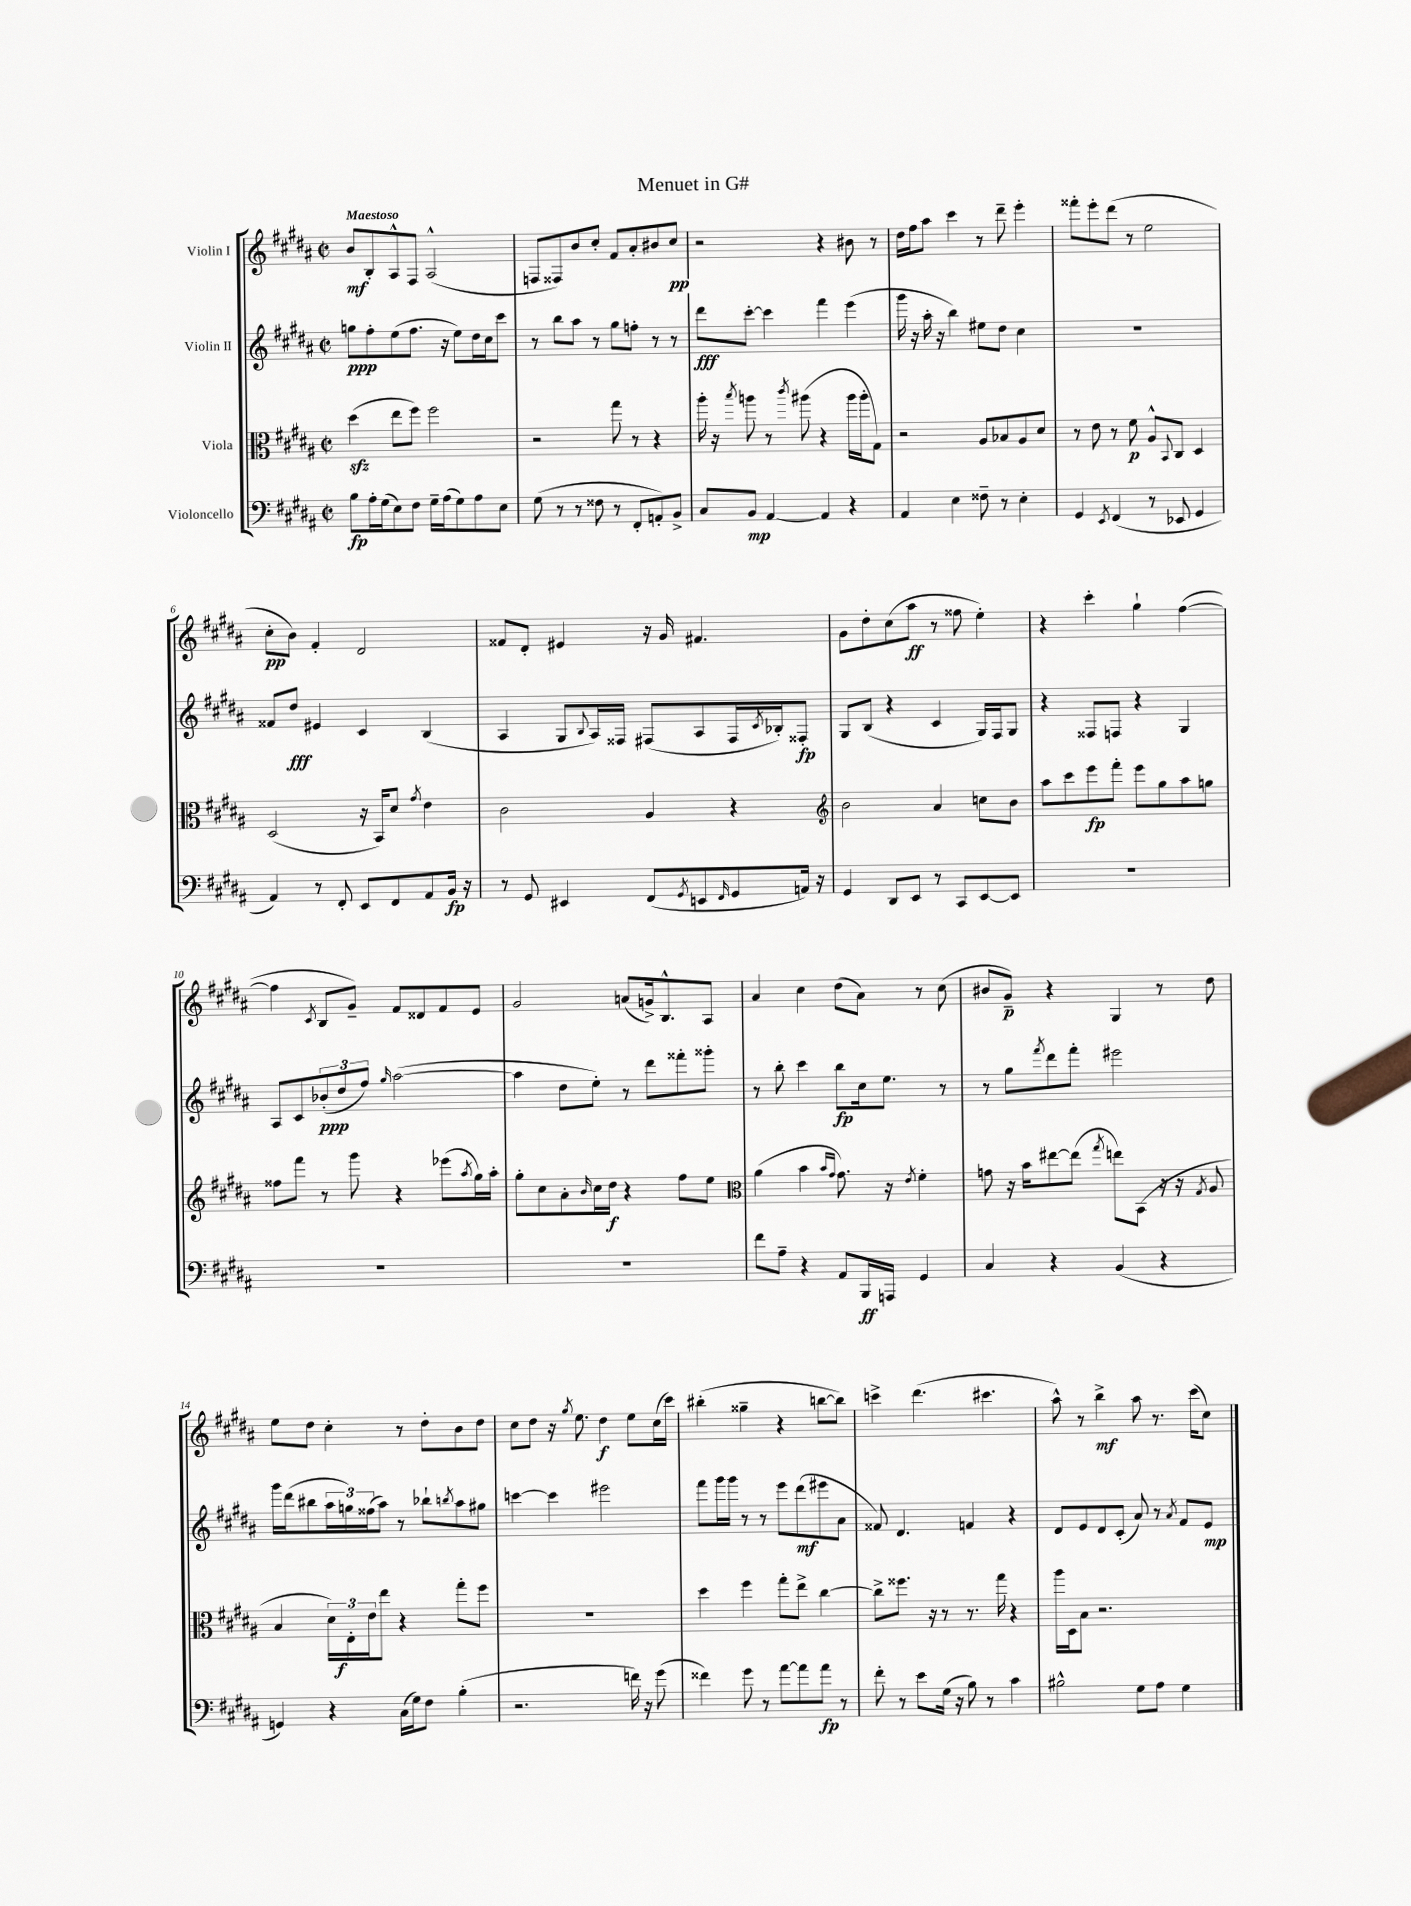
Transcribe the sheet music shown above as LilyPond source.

\header { title = "Menuet in G#" }
<<
\new StaffGroup <<
\new Staff = "s0" \with { instrumentName = "Violin I" } {
    \clef treble \key b \major \defaultTimeSignature \time 2/2 \tempo "Maestoso"
    b'8\mf b8-. ais8-^ fis8 ais2-^( |
    f8 fisis8) b'8 cis''8-. fis'8 ais'8-. bis'8 cis''8\pp |
    r2 r4 bis'8 r8 |
    dis''16 fis''16 ais''8 cis'''4 r8 dis'''8-- e'''4-. |
    fisis'''8-. e'''8-. dis'''8( r8 e''2 |
    cis''8-.\pp b'8) fis'4-. dis'2 |
    fisis'8 dis'8-. eis'4 r16 gis'16 fis'4. |
    gis'8 dis''8-. cis''8( ais''8\ff r8 fisis''8 e''4-.) |
    r4 cis'''4-. gis''4-! fis''4~( |
    fis''4 \acciaccatura { cis'8 } b8 gis'8--) fis'8 disis'8 fis'8 e'8 |
    gis'2 a'8( g'16->) b8.-^ ais8 |
    ais'4 cis''4 dis''8( ais'8) r8 cis''8( |
    bis'8 gis'8--\p) r4 gis4 r8 dis''8 |
    e''8 dis''8 cis''4-. r8 dis''8-. b'8 dis''8 |
    cis''8 dis''8 r16 \acciaccatura { gis''8 } e''8. dis''4\f e''8 cis''16( cis'''16) |
    bis''4-.( gisis''4-- r4 b''8~ b''8) |
    c'''4-> dis'''4.( cis'''4. |
    ais''8-^) r8 b''4->\mf ais''8 r8. cis'''16( cis''8) \bar "|." |
}
\new Staff = "s1" \with { instrumentName = "Violin II" } {
    \clef treble \key b \major \defaultTimeSignature \time 2/2
    g''8\ppp fis''8-. e''8( fis''8. r16 e''8) dis''16 cis''16 cis'''8 |
    r8 b''8 ais''8 r8 gis''8 f''8-. r8 r8 |
    dis'''8\fff cis'''8~-. cis'''4 fis'''4 e'''4( |
    gis'''16 r16 ais''16-. r16 b''4) eis''8 dis''8 cis''4 |
    R1 |
    fisis'8 dis''8\fff eis'4 cis'4 b4( |
    ais4 gis8 \appoggiatura { b8 } ais16) fisis16 fis8( ais8 fis16 \acciaccatura { cis'8 } bes16-.) fisis8-.\fp |
    gis8 b8( r4 cis'4 gis16) fis16 gis8 |
    r4 fisis8 f8 r4 gis4 |
    ais8 cis'8 \tuplet 3/2 { bes'8-.\ppp( dis''8 fis''8) } \grace { gis''16 } ais''2~( |
    ais''4 dis''8 e''8-.) r8 dis'''8 fisis'''8-. gisis'''8-. |
    r8 b''8-. cis'''4 b''8\fp cis''16 e''8. r8 |
    r8 gis''8 \acciaccatura { fis'''8 } dis'''8 fis'''8-. eis'''2 |
    gis'''16 dis'''16( bis''8 \tuplet 3/2 { ais''16 g''16) fisis''16( } ais''8) r8 bes''8-! \acciaccatura { b''8 } ais''8 gis''8 |
    c'''4~ c'''4 eis'''2 |
    fis'''8 gis'''16 gis'''16 r8 r8 e'''8 dis'''8\mf( eis'''8 ais'8 |
    fisis'8) dis'4. f'4 r4 |
    dis'8 e'8 dis'8 cis'8-.( ais'8) r8 \acciaccatura { ais'8 } fis'8 e'8\mp \bar "|." |
}
\new Staff = "s2" \with { instrumentName = "Viola" } {
    \clef alto \key b \major \defaultTimeSignature \time 2/2
    dis''4\sfz( e''8 fis''8) fis''2 |
    r2 gis''8 r8 r4 |
    ais''16-. r16 \acciaccatura { b''8 } a''8 r8 \acciaccatura { cis'''8 } ais''8( r4 ais''16 ais''16-. gis8) |
    r2 ais8 bes8 ais8 dis'8 |
    r8 e'8 r8 fis'8\p ais8-^ \appoggiatura { b,8 } cis8 dis4 |
    dis2( r16 b,16) dis'8 \acciaccatura { gis'8 } e'4 |
    cis'2 ais4 r4 |
    \clef treble b'2 ais'4 c''8 b'8 |
    ais''8 cis'''8 e'''8\fp fis'''8-. e'''8 gis''8 ais''8 g''8 |
    fisis''8 fis'''8 r8 gis'''8 r4 ees'''8( \acciaccatura { ais''8 } gis''16) ais''16-. |
    gis''8-. cis''8 ais'8-. \grace { b'16 } cis''16 dis''16\f r4 fis''8 e''8 |
    \clef alto ais'4( b'4 \grace { b'16 gis'16 } gis'8.) r16 \acciaccatura { e'8 } fis'4-. |
    g'8 r16 b'16 eis''8~ eis''8( \acciaccatura { gis''8 } e''8) b,8( r16 r16 \acciaccatura { gis8 } ais8 |
    b4 \tuplet 3/2 { dis'16) e16-.\f e'16 } e''8 r4 gis''8-. fis''8 |
    R1 |
    dis''4 fis''4 gis''8-. e''8-> cis''4~ |
    cis''8-> fisis''8. r16 r8 r8. gis''16 r4 |
    ais''16 dis16 b8 r2. \bar "|." |
}
\new Staff = "s3" \with { instrumentName = "Violoncello" } {
    \clef bass \key b \major \defaultTimeSignature \time 2/2
    b8\fp ais16-. gis16( e8) fis8 gis16-- ais16( gis8) ais8 e8 |
    gis8( r8 r8 fisis8 r8 fis,8-. a,8-.) b,8-> |
    cis8 b,8\mp ais,4~ ais,4 r4 |
    ais,4 e4 fisis8-- r8 e4-. |
    gis,4 \acciaccatura { e,8 } fis,4( r8 ees,8 gis,4 |
    ais,4) r8 fis,8-. e,8 fis,8 ais,8 b,16\fp r16 |
    r8 gis,8 eis,4 fis,8( \acciaccatura { gis,8 } e,8 \grace { fis,16 } gis,8 a,16) r16 |
    gis,4 dis,8 e,8 r8 cis,8 e,8~ e,8 |
    R1 |
    R1 |
    R1 |
    fis'8 ais8-- r4 ais,8 b,,16\ff a,,16 gis,4 |
    cis4 r4 b,4( r4 |
    g,4) r4 cis16( gis16) fis8 b4-.( |
    r2. f'16) r16 gis'8( |
    fisis'4) gis'8 r8 ais'8~ ais'8 ais'8\fp r8 |
    fis'8-. r8 e'8 gis16( r16 b8) r8 cis'4 |
    bis2-^ gis8 ais8 gis4 \bar "|." |
}
>>
>>
